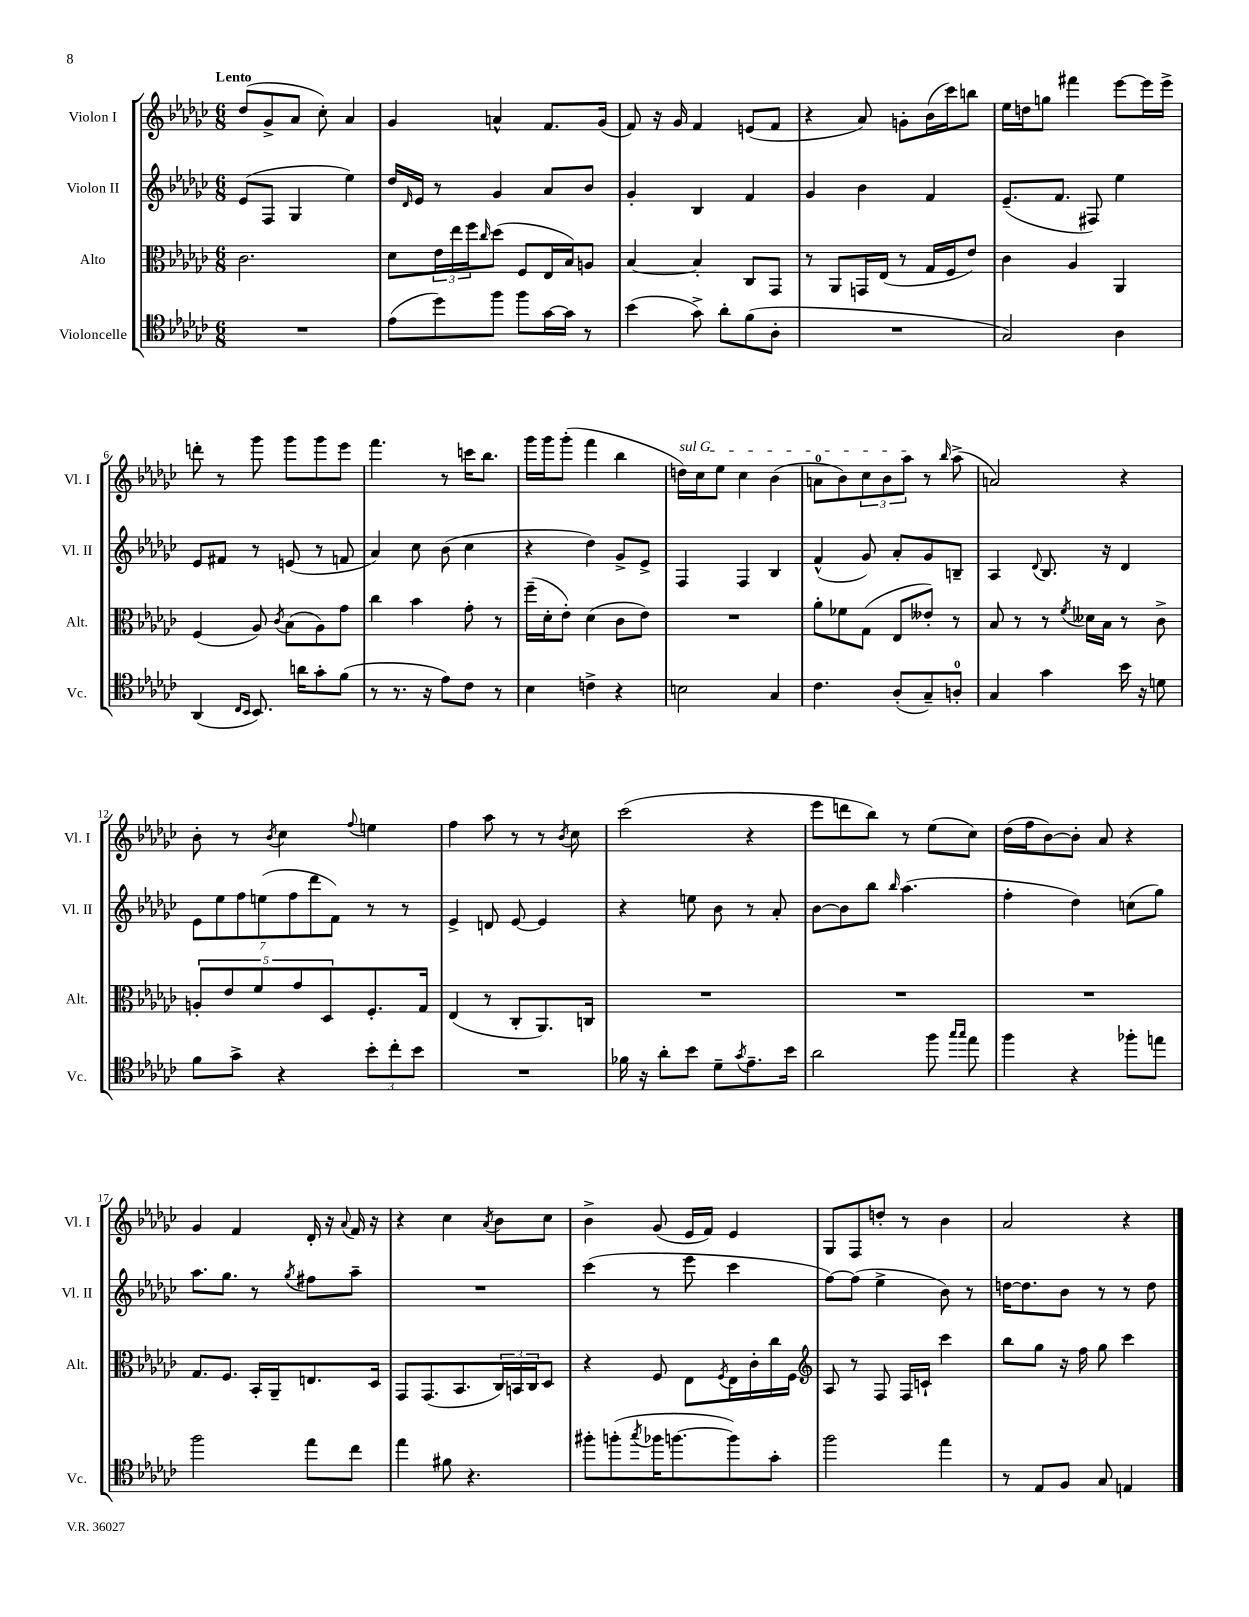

**kern	**kern	**kern	**kern
*part4	*part3	*part2	*part1
*staff4	*staff3	*staff2	*staff1
*I"Violoncelle	*I"Alto	*I"Violon II	*I"Violon I
*I'Vc.	*I'Alt.	*I'Vl. II	*I'Vl. I
*clefC4	*clefC3	*clefG2	*clefG2
*k[b-e-a-d-g-c-]	*k[b-e-a-d-g-c-]	*k[b-e-a-d-g-c-]	*k[b-e-a-d-g-c-]
*M6/8	*M6/8	*M6/8	*M6/8
=1	=1	=1	=1
!	!	!	!LO:TX:a:B:t=Lento
2.r	2.c-\	(8e-/L	(8dd-/L
.	.	8F/J	8g-^/
.	.	4G-/	8a-/J
.	.	.	8cc-'\)
.	.	4ee-\)	4a-/
=2	=2	=2	=2
(8e-\L	8d-\L	16dd-/LL	4g-/
.	.	16qqd-/	.
.	.	16e-/JJ	.
8dd-\)	24e-\L	8r	.
.	24ee-\	.	.
.	24ff\J	.	.
.	16qqcc-/	.	.
8ff\J	(8dd-\J	4g-/	4an^^/
8ff\L	8F/L	.	.
[16g-\L	16E-/L	8a-/L	8.f/L
16g-\JJ]	16B-/J)	.	.
8r	8An/J	8b-/J	.
.	.	.	(16g-/Jk
=3	=3	=3	=3
(4b-\	[4B-/	4g-'/	8f/)
.	.	.	16r
.	.	.	16g-/
8g-^\)	4B-'/]	4B-/	4f/
8a-'\L	.	.	.
(8f\	8C-/L	4f/	(8en/L
8A-'\J	8GG-/J	.	8f/J
=4	=4	=4	=4
2.r	8r	4g-/	4r
.	8AA-/L	.	.
.	16GGn/L	4b-\	8a-/)
.	(16E-/JJ	.	.
.	8r	.	8gn'\L
.	16G-/LL	4f/	(16b-\L
.	16F/J	.	16ccc-\J)
.	8e-/J)	.	8bbn\J
=5	=5	=5	=5
2G-/)	4c-\	(8.e-~/L	16ee-\LL
.	.	.	16ddn\J
.	.	.	8ggn\J
.	.	8.f/J	.
.	4A-/	.	4fff#X\
.	.	8F#X/)	.
4A-\	4AA-/	4ee-\	[8eee-\L
.	.	.	16eee-\L]
.	.	.	16eee-^\JJ
!!LO:LB:g=z
=6	=6	=6	=6
(4AA-/	(4F/	8e-/L	8dddn'\
.	.	8f#X/J	8r
16qqC-/LL	.	.	.
16qqBB-/JJ	.	.	.
8.BB-/)	8A-/)	8r	8ggg-\
.	8qc-/	.	.
.	(8B-\L	(8en/	8ggg-\L
16an\KL	.	.	.
8g-'\	8A-\)	8r	8ggg-\
(8f\J	8g-\J	8fn/	8eee-\J
=7	=7	=7	=7
8r	4cc-\	4a-/)	4.fff\
8.r	.	.	.
.	4b-\	8cc-\	.
16r	.	.	.
8e-\L)	.	(8b-\	8r
8c-\J	8g-'\	4cc-\	16cccn\KL
.	.	.	8.bb-\J
8r	8r	.	.
=8	=8	=8	=8
4B-\	(16ff~\LL	4r	16ggg-\LL
.	16d-'\J	.	16ggg-\J
.	8e-'\J)	.	(8ggg-'\J
4cn^\	(4d-\	4dd-\)	4fff\
4r	8c-\L	8g-^/L	4bb-\
.	8e-\J)	8e-^/J	.
=9	=9	=9	=9
!	!	!	!LO:TX:a:i:t=sul G
2Bn\	2.r	4F/	16ddn\LL)
.	.	.	16cc-\J
.	.	.	8ee-\J
.	.	4F/	4cc-\
4G-/	.	4B-/	(4b-\
=10	=10	=10	=10
4.c-\	8a-'\L	(4f^^/	8an\L
.	8f-X\	.	8b-\)
.	(8G-\J	8g-/)	12cc-\
.	.	.	12b-\
(8A-'/L	8E-/L	8a-'/L	.
.	.	.	12aa-\J
8G-~/)	8e--X'/J)	8g-/	8r
.	.	.	16qqbb-/
8An'/J	8r	8Bn~/J	(8aa-^\
=11	=11	=11	=11
4G-/	8B-/	4A-/	2an/)
.	8r	.	.
.	.	8qqd-/	.
4g-\	8r	8.B-/	.
.	8qf/	.	.
.	16d--X\LL	.	.
.	16B-\JJ	16r	.
16b-\	8r	4d-/	4r
16r	.	.	.
8dn\	8c-^\	.	.
!!LO:LB:g=z
=12	=12	=12	=12
8f\L	10An'/L	14e-\L	8b-'\
.	.	14ee-\	.
.	10e-/	.	.
8g-^\J	.	.	8r
.	.	14ff\	.
.	10f/	.	.
.	.	(14een\	.
.	.	.	8qb-/
4r	.	.	4cc-\
.	.	14ff\	.
.	10g-/	.	.
.	.	14ddd-\	.
.	10D-/	.	.
.	.	14f\J)	.
.	.	.	8qqff/
12b-'\L	8.F'/	8r	4een\
12cc-'\	.	.	.
.	.	8r	.
12b-\J	.	.	.
.	16G-/Jk	.	.
=13	=13	=13	=13
2.r	(4E-/	4e-^/	4ff\
.	8r	8dn/	8aa-\
.	8C-'/L	[8e-/	8r
.	8.AA-/)	4e-/]	8r
.	.	.	8qb-/
.	.	.	8cc-\
.	16Cn/Jk	.	.
=14	=14	=14	=14
16f-X\	2.r	4r	(2ccc-\
16r	.	.	.
8a-'\L	.	.	.
8b-\J	.	8een\	.
8d-~\L	.	8b-\	.
8qg-/	.	.	.
8.e-~\	.	8r	4r
.	.	8a-'/	.
16b-\Jk	.	.	.
=15	=15	=15	=15
2a-\	2.r	[8b-\L	8eee-\L
.	.	8b-\]	8dddn\
.	.	8bb-\J	8bb-\J)
.	.	16qqbb-/	.
.	.	(4.aa-\	8r
8ff\	.	.	(8ee-\L
16qqgg-/LL	.	.	.
16qqgg-/JJ	.	.	.
8ee-\	.	.	8cc-\J)
=16	=16	=16	=16
4ff\	2.r	4ff'\	(16dd-\LL
.	.	.	16ff\J
.	.	.	[8b-\)
4r	.	4dd-\)	8b-'\J]
.	.	.	8a-/
8ff-X'\L	.	(8ccn\L	4r
8een\J	.	8gg-\J)	.
!!LO:LB:g=z
=17	=17	=17	=17
2ff\	8.G-/L	8.aa-\L	4g-/
.	8.F/J	8.gg-\J	.
.	.	.	4f/
.	16BB-'/LL	8r	.
.	16AA-~/J	.	.
.	.	8qgg-/	.
8ee-\L	8.En/	8ff#X\L	16d-'/
.	.	.	16r
.	.	.	8qqa-/
8cc-\J	.	8aa-~\J	16f/
.	16D-/Jk	.	16r
=18	=18	=18	=18
4ee-\	8GG-/L	2.r	4r
.	(8.GG-/	.	.
8f#X\	.	.	4cc-\
.	8.BB-/	.	.
4.r	.	.	.
.	.	.	8qa-/
.	24C-/L)	.	8b-\L
.	24BBn/	.	.
.	24C-/J	.	.
.	8D-/J	.	8cc-\J
=19	=19	=19	=19
8ff#X'\L	4r	(4ccc-\	4b-^\
(8ffn'\	.	.	.
8qgg-/	.	.	.
16ff-X\K	8F/	8r	(8g-/
[8.ffn\	.	.	.
.	8E-\L	8eee-\	16e-/LL
.	.	.	16f/JJ)
.	8qF/	.	.
8ff\])	16E-\L	4ccc-\	4e-/
.	16c-'\	.	.
8g-'\J	16cc-\	.	.
.	16F\JJ	.	.
=20	=20	=20	=20
*	*clefG2	*	*
2ff\	8A-/	[8ff\L)	8G-/L
.	8r	(8ff\J]	8F/
.	8F/	4ee-^\	8ddn'/J
.	16F/LL	.	8r
.	16cn`/JJ	.	.
4ee-\	4ccc-\	8b-\)	4b-\
.	.	8r	.
=21	=21	=21	=21
8r	8bb-\L	[16ddn\KL	2a-/
.	.	8.dd\]	.
8E-/L	8gg-\J	.	.
8F/J	16r	8b-\J	.
.	16ff\	.	.
8G-/	8gg-\	8r	.
4En/	4ccc-\	8r	4r
.	.	8dd\	.
==	==	==	==
*-	*-	*-	*-
